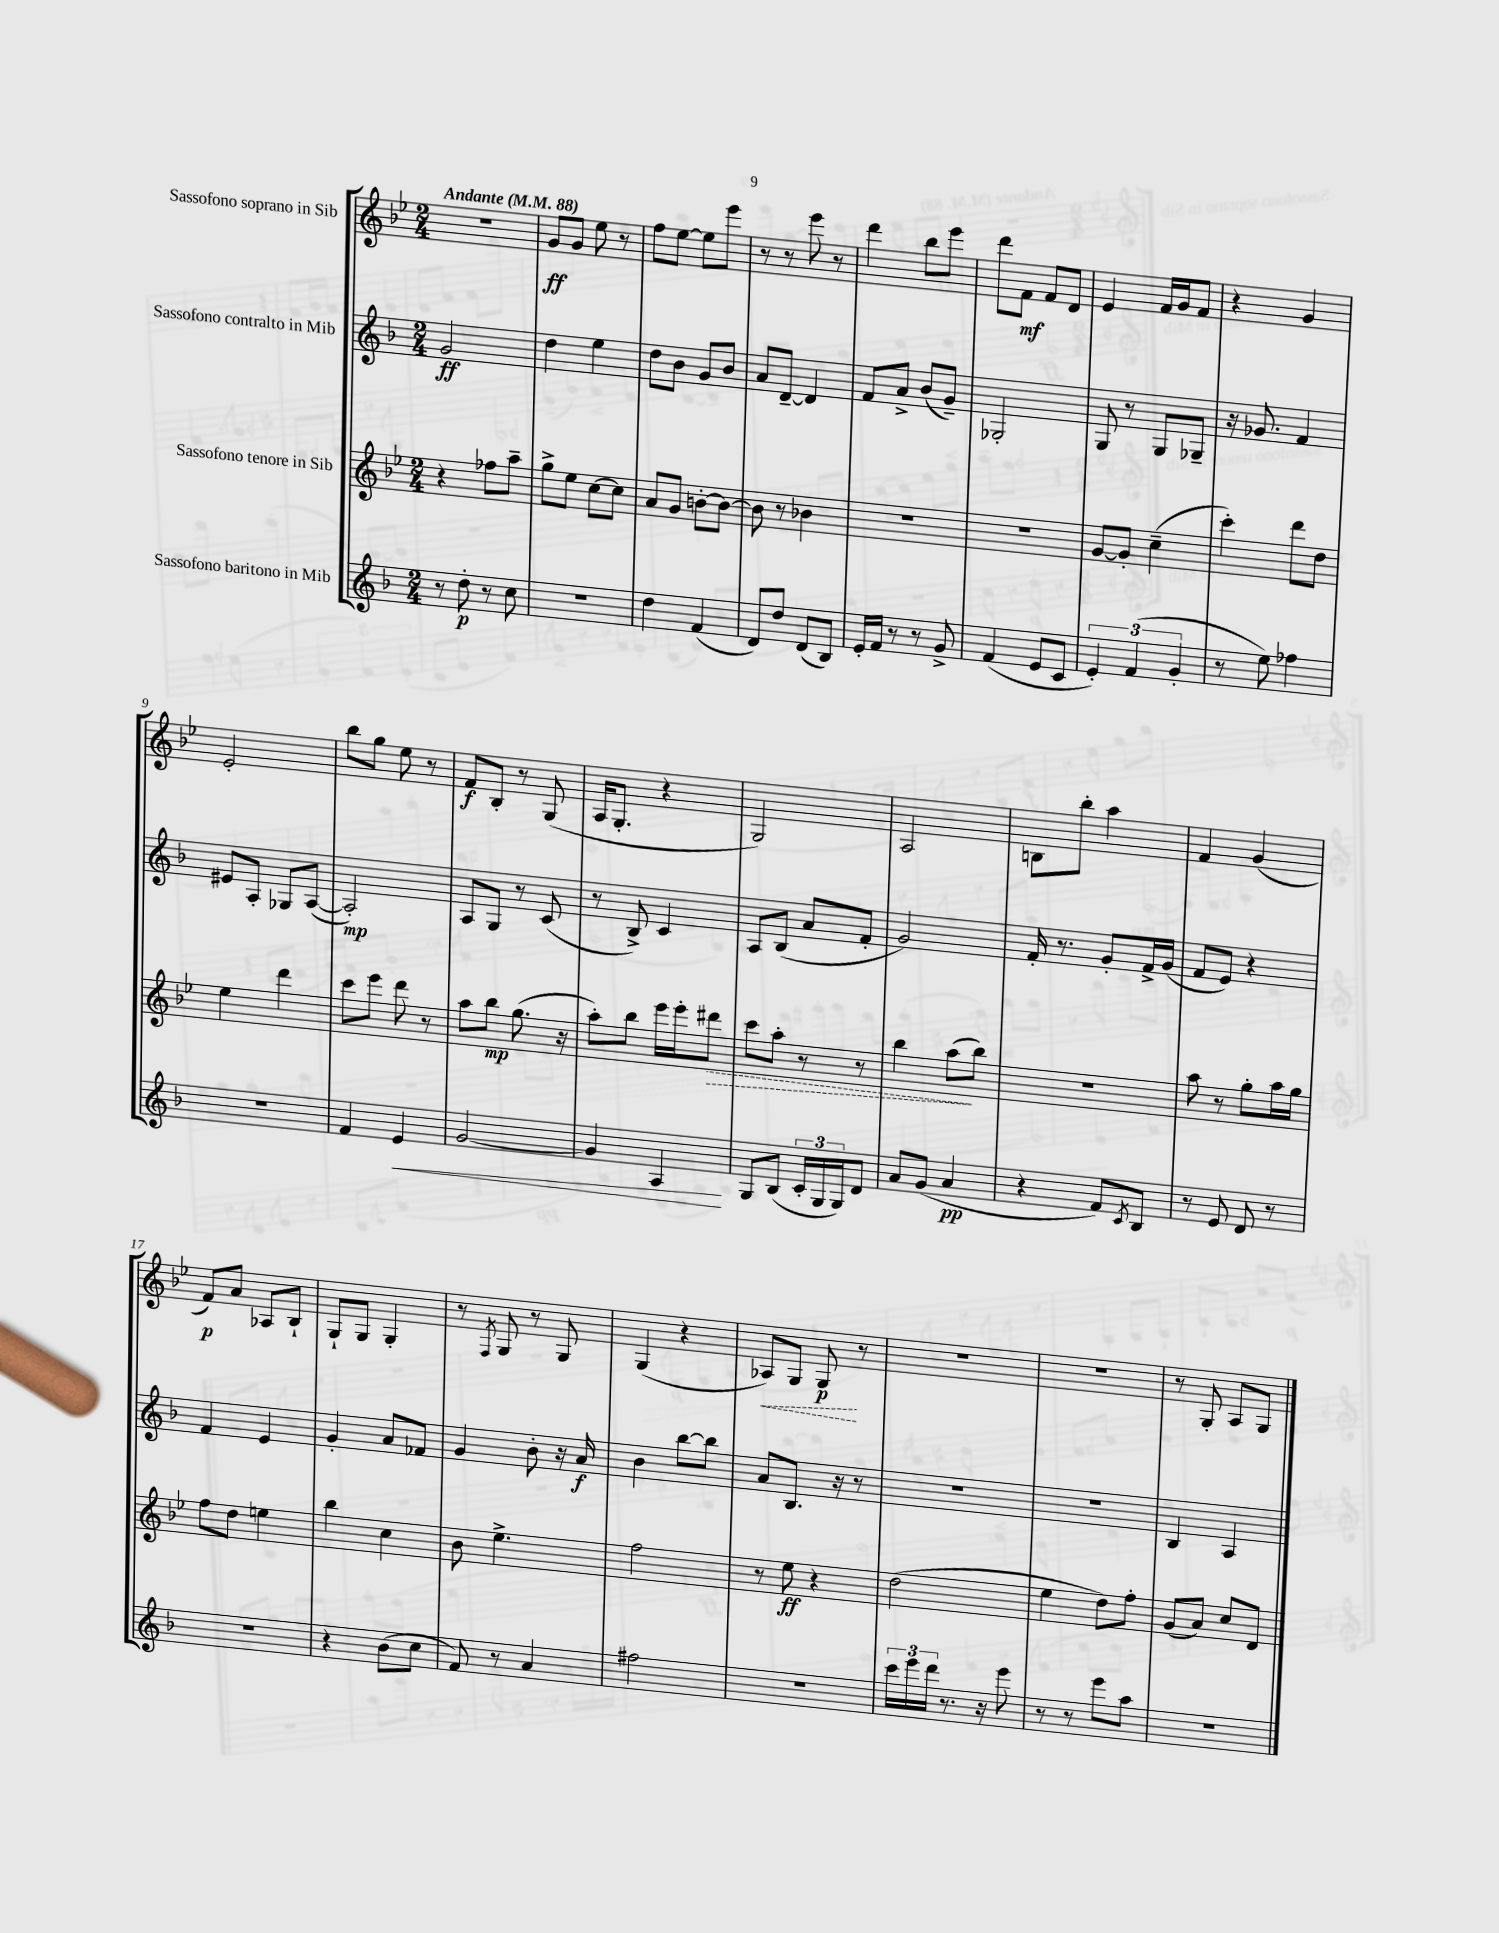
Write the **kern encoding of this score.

**kern	**kern	**kern	**kern
*staff4	*staff3	*staff2	*staff1
*clefG2	*clefG2	*clefG2	*clefG2
*k[b-]	*k[b-e-]	*k[b-]	*k[b-e-]
*M2/4	*M2/4	*M2/4	*M2/4
*MM88	*MM88	*MM88	*MM88
8r	4r	2g	2r
8dd'	.	.	.
8r	8ff-	.	.
8cc	8aa~	.	.
=	=	=	=
2r	8gg^	4dd	8g
.	8ee-	.	8g
.	[8cc	4ee	8ee-
.	8cc]	.	8r
=	=	=	=
4dd	8a	8dd	8ff
.	8g	8b-	[8ee-
(4f	[8b'	8g	8ee-]
.	8b_	8b-	8eee-
=	=	=	=
8d)	8b]	8a	8r
8dd	8r	[8d~	8r
(8d	4b-	4d]	8eee-
8B-)	.	.	8r
=	=	=	=
16e'	2r	8f	4ddd
16f	.	.	.
8r	.	8a^	.
8r	.	(8b-	8bb-
8g^	.	8g~)	8eee-
=	=	=	=
(4f	2r	2G-'	8ddd
.	.	.	8f
8e	.	.	8f
8c	.	.	8d
=	=	=	=
6e')	[8g	8G	4e-
.	8g']	8r	.
(6f	.	.	.
.	(4cc~	8G	16f
.	.	.	16g
6g'	.	.	.
.	.	8G-~	8f
=	=	=	=
8r	4ccc')	16r	4r
.	.	8.g-	.
8ee)	.	.	.
4ff-	8ddd	4f	4g
.	8dd	.	.
=	=	=	=
2r	4ee-	8e#	2e-'
.	.	8A'	.
.	4ddd	8G-	.
.	.	([8A	.
=	=	=	=
4f	8ccc	2A'])	8bb-
.	8eee-	.	8gg
4e	8ddd	.	8ee-
.	8r	.	8r
=	=	=	=
[2g	8aa	8A	8f
.	8bb-	8G	8B-'
.	(8.gg	8r	8r
.	.	(8c	(8G
.	16r	.	.
=	=	=	=
4g]	8aa')	8r	16A
.	.	.	8.G'
.	8bb-	8B-^)	.
4A	16eee-	4c	4r
.	16eee-'	.	.
.	8ddd#	.	.
=	=	=	=
8G	8ccc	8A	2G)
(8B-	8aa'	(8B-	.
24c'	8r	8a	.
24G	.	.	.
24G)	.	.	.
8d	8r	8f'	.
=	=	=	=
8a	4bb-	2g)	2A
(8g	.	.	.
4a	(8aa	.	.
.	8bb-)	.	.
=	=	=	=
4r	2r	16f'	8B
.	.	8.r	.
.	.	.	8bb-'
8f)	.	8g'	4aa
8qc	.	.	.
8B-	.	16f^	.
.	.	(16g	.
=	=	=	=
8r	8aa	8f	4f
8e	8r	8e)	.
8d	8gg'	4r	(4g
8r	16aa	.	.
.	16gg	.	.
=	=	=	=
2r	8ff	4f	8f)
.	8dd	.	8a
.	4ee	4e	8A-
.	.	.	8B-`
=	=	=	=
4r	4bb-	4g'	8G`
.	.	.	8G
(8b-	4cc	8a	4G'
8cc	.	8f-	.
=	=	=	=
8f)	8b-	4g	8r
.	.	.	8qF
8r	4.ee-^	.	8G
4a	.	8b-'	8r
.	.	16r	8G
.	.	16a	.
=	=	=	=
2ff#	2ff	4b-	(4G
.	.	[8bb-	4r
.	.	8bb-]	.
=	=	=	=
2r	8r	8a	8A-)
.	8ee-	8.B-	8G
.	4r	.	8G
.	.	16r	.
.	.	8r	8r
=	=	=	=
24ccc	(2dd	2r	2r
24eee	.	.	.
24ddd	.	.	.
8.r	.	.	.
16r	.	.	.
8eee	.	.	.
=	=	=	=
8r	4ee-	2r	2r
8r	.	.	.
8eee	8dd)	.	.
8aa	8ff'	.	.
=	=	=	=
2r	(8g	4B-	8r
.	8a)	.	8G'
.	8cc	4A	8A
.	8d	.	8G
==	==	==	==
*-	*-	*-	*-
